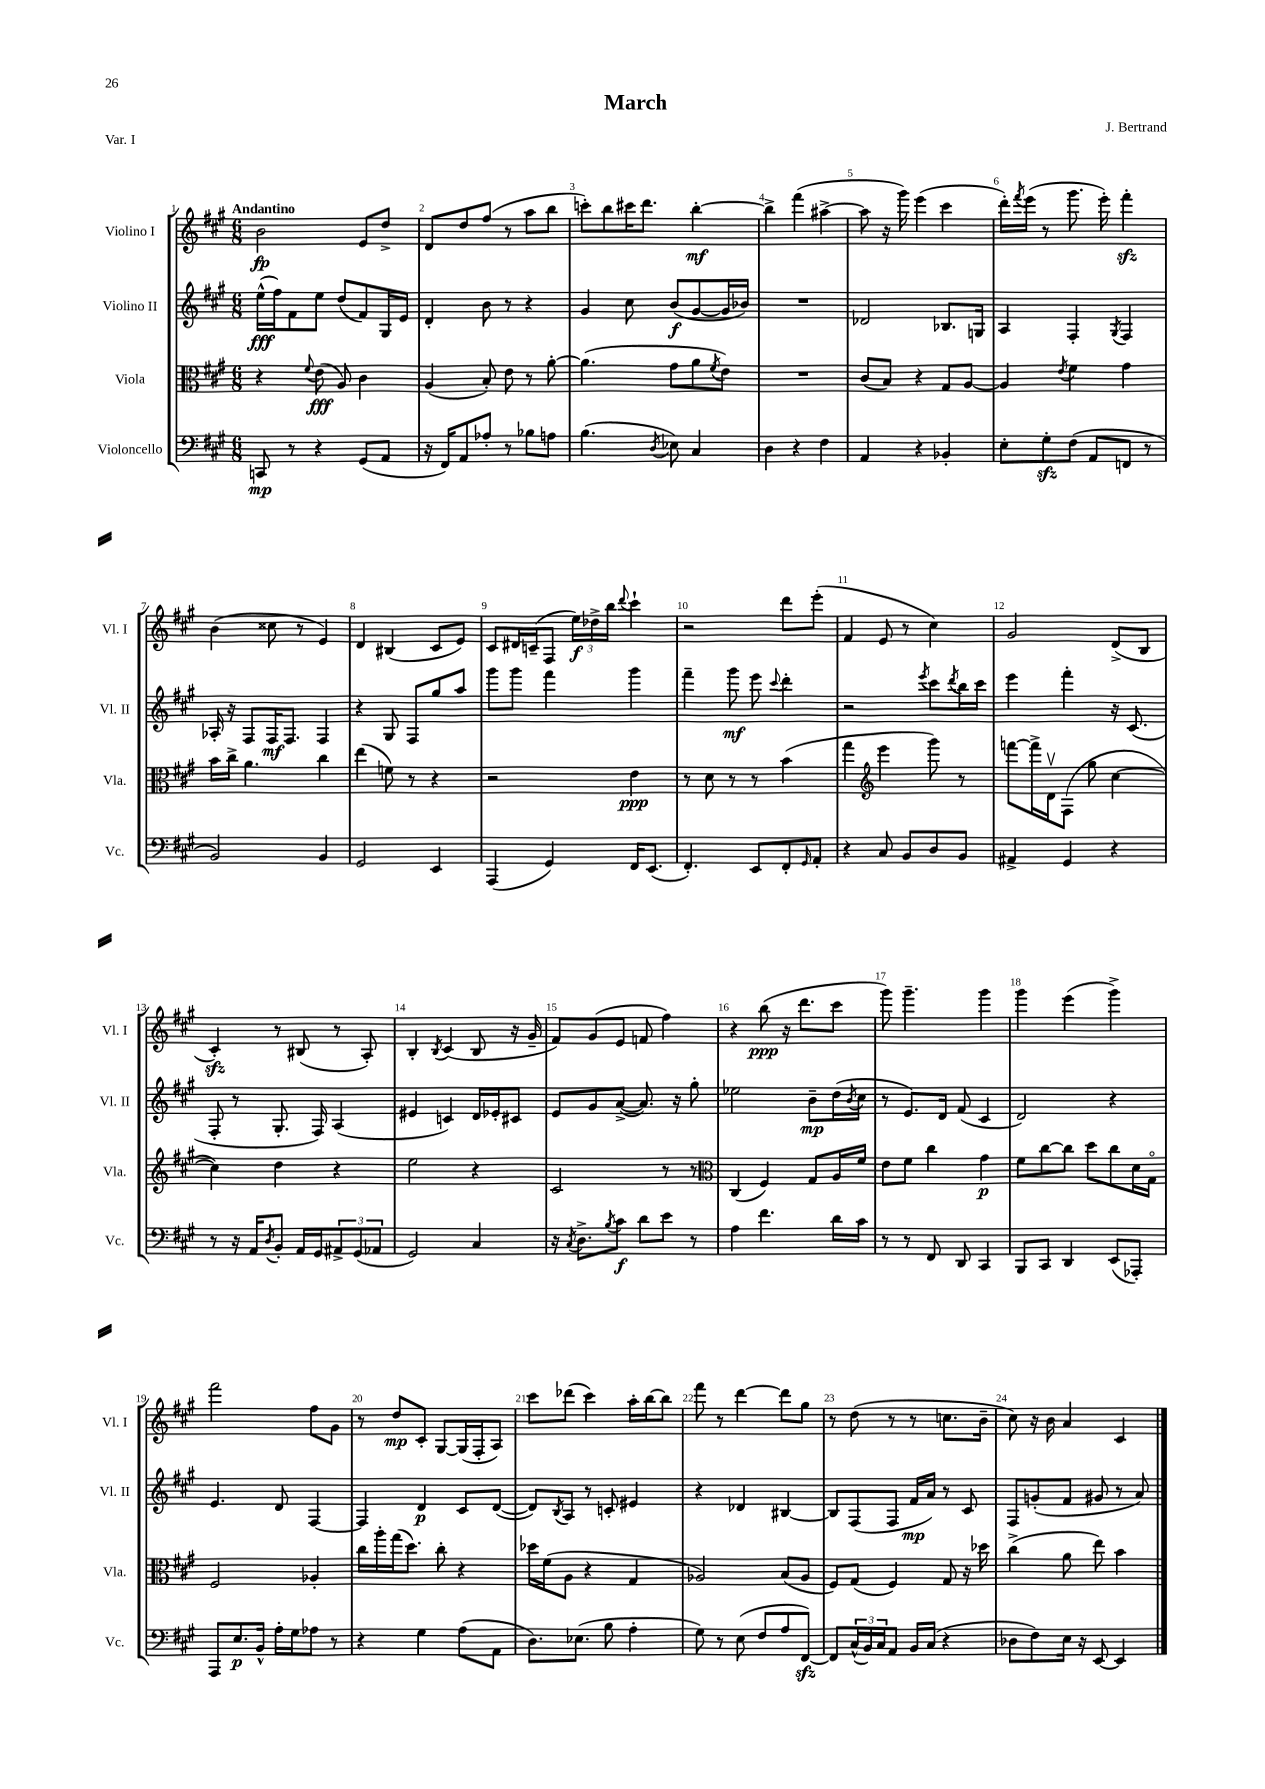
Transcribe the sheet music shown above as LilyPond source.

\header { title = "March" composer = "J. Bertrand" piece = "Var. I" }
<<
\new StaffGroup <<
\new Staff = "s0" \with { instrumentName = "Violino I" shortInstrumentName = "Vl. I" } {
    \clef treble \key a \major \numericTimeSignature \time 6/8 \tempo "Andantino"
    b'2\fp e'8 d''8-> |
    d'8 d''8 fis''8( r8 a''8 b''8 |
    c'''8-.) b''8 cis'''16 d'''8. b''4~-.\mf |
    b''4-> fis'''4( ais''4~-> |
    ais''8 r16 gis'''16) e'''4( cis'''4 |
    d'''16-.) \acciaccatura { fis'''8 } e'''16( r8 gis'''8. e'''16-.) fis'''4-.\sfz |
    b'4( cisis''8 r8 e'4) |
    d'4 bis4( cis'8 e'8) |
    cis'8 dis'16 c'16--( fis8 \tuplet 3/2 { e''16\f) des''16-> b''16 } \appoggiatura { d'''8 } cis'''4-! |
    r2 d'''8 e'''8-.( |
    fis'4 e'8 r8 cis''4) |
    gis'2 d'8->( b8 |
    cis'4-.\sfz) r8 bis8( r8 a8-.) |
    b4-. \acciaccatura { b8 } cis'4( b8 r16 gis'16-- |
    fis'8) gis'8( e'8 f'8 fis''4) |
    r4 b''8\ppp( r16 d'''8. cis'''8 |
    gis'''8) gis'''4.-- gis'''4 |
    gis'''4 e'''4( gis'''4->) |
    fis'''2 fis''8 gis'8 |
    r8 d''8\mp cis'8-. gis8~ gis16( fis16-. a8) |
    cis'''8 des'''8( cis'''4) a''16-. b''16~ b''8 |
    fis'''8 r8 d'''4~ d'''8 gis''8 |
    r8 d''8( r8 r8 c''8. b'16-- |
    cis''8) r16 b'16 a'4 cis'4 \bar "|." |
}
\new Staff = "s1" \with { instrumentName = "Violino II" shortInstrumentName = "Vl. II" } {
    \clef treble \key a \major \numericTimeSignature \time 6/8
    e''16-^\fff( fis''16) fis'8 e''8 d''8( fis'8) gis16 e'16 |
    d'4-. b'8 r8 r4 |
    gis'4 cis''8 b'8\f( gis'8~ gis'16 bes'16) |
    R2. |
    des'2 bes8. g16 |
    a4 fis4-. \acciaccatura { gis8 } fis4 |
    aes16-. r16 fis8 fis16\mf fis8. fis4 |
    r4 gis8 fis8 gis''8 a''8 |
    gis'''8 gis'''8 fis'''4 gis'''4 |
    fis'''4-- gis'''8\mf e'''8 \appoggiatura { cis'''8 } d'''4-. |
    r2 \acciaccatura { e'''8 } cis'''8 \acciaccatura { d'''8 } b''16 cis'''16 |
    e'''4 fis'''4-. r16 cis'8.( |
    fis8-. r8 gis8.-. fis16) a4( |
    eis'4 c'4) d'16 ees'16-. cis'8 |
    e'8 gis'8 a'8~->( a'8.) r16 gis''8-. |
    ees''2 b'8--\mp d''16( \acciaccatura { b'8 } cis''16 |
    r8 e'8.) d'16 fis'8( cis'4 |
    d'2) r4 |
    e'4. d'8 fis4~ |
    fis4 d'4\p cis'8 d'8~( |
    d'8) \acciaccatura { b8 } a8 r8 c'8-. eis'4 |
    r4 des'4 bis4~ |
    bis8 fis8( fis8 fis'16\mp a'16) r8 cis'8 |
    fis8 g'8-.( fis'8 gis'8 r8 a'8) \bar "|." |
}
\new Staff = "s2" \with { instrumentName = "Viola" shortInstrumentName = "Vla." } {
    \clef alto \key a \major \numericTimeSignature \time 6/8
    r4 \appoggiatura { fis'8 } e'8\fff( a8) cis'4 |
    a4( b8-.) e'8 r8 a'8~-. |
    a'4.( gis'8 a'8 \acciaccatura { fis'8 } e'8) |
    R2. |
    cis'8( b8) r4 gis8 a8~ |
    a4 \acciaccatura { e'8 } fis'4 gis'4 |
    b'16 cis''16-> a'4. cis''4 |
    e''4( f'8) r8 r4 |
    r2 e'4\ppp |
    r8 d'8 r8 r8 b'4( |
    gis''4 \clef treble e'''4 gis'''8) r8 |
    f'''8~ f'''16-> d'16\upbow fis8( gis''8 cis''4~ |
    cis''4) d''4 r4 |
    e''2 r4 |
    cis'2 r8 r8 |
    \clef alto cis4( fis4) gis8 a16 fis'16 |
    e'8 fis'8 cis''4 gis'4\p |
    fis'8 cis''8~ cis''8 d''8 cis''8 d'16 gis16\flageolet |
    fis2 aes4-. |
    cis''16 a''16-. gis''16( d''8.) cis''8-. r4 |
    des''16 fis'16( a8 r4 gis4 |
    aes2) b8( aes8 |
    fis8) gis8( fis4) gis8 r16 des''16 |
    cis''4->( a'8 e''8) b'4 \bar "|." |
}
\new Staff = "s3" \with { instrumentName = "Violoncello" shortInstrumentName = "Vc." } {
    \clef bass \key a \major \numericTimeSignature \time 6/8
    c,8\mp r8 r4 gis,8( a,8 |
    r16 fis,16) a,8 aes8-. r8 bes8 a8 |
    b4.( \acciaccatura { d8 } ees8) cis4 |
    d4 r4 fis4 |
    a,4 r4 bes,4-. |
    e8-. gis8-.\sfz fis8( a,8 f,8 r8 |
    b,2) b,4 |
    gis,2 e,4 |
    a,,4( gis,4) fis,16 e,8.( |
    fis,4.-.) e,8 fis,8-. \grace { gis,16 } a,8-. |
    r4 cis8 b,8 d8 b,8 |
    ais,4-> gis,4 r4 |
    r8 r16 a,16 \acciaccatura { d8 } b,8-. a,16 gis,16 \tuplet 3/2 { ais,8-> gis,8( aes,8 } |
    gis,2) cis4 |
    r16 \acciaccatura { cis8 } d8.-> \acciaccatura { b8 } cis'8\f d'8 e'8 r8 |
    a4 fis'4. d'16 cis'16 |
    r8 r8 fis,8 d,8 cis,4 |
    b,,8 cis,8 d,4 e,8( aes,,8-.) |
    a,,8 e8.\p b,16-^ a16-. gis16 aes8 r8 |
    r4 gis4 a8( a,8 |
    d8.) ees8.( b8 a4-. |
    gis8) r8 e8( fis8 a8 fis,8~\sfz) |
    fis,8 \tuplet 3/2 { cis16-^( b,16) cis16 } a,8 b,16 cis16( r4 |
    des8 fis8) e16 r16 e,8~ e,4 \bar "|." |
}
>>
>>
\layout { \context { \Score \override BarNumber.break-visibility = ##(#f #t #t) barNumberVisibility = #all-bar-numbers-visible } }
